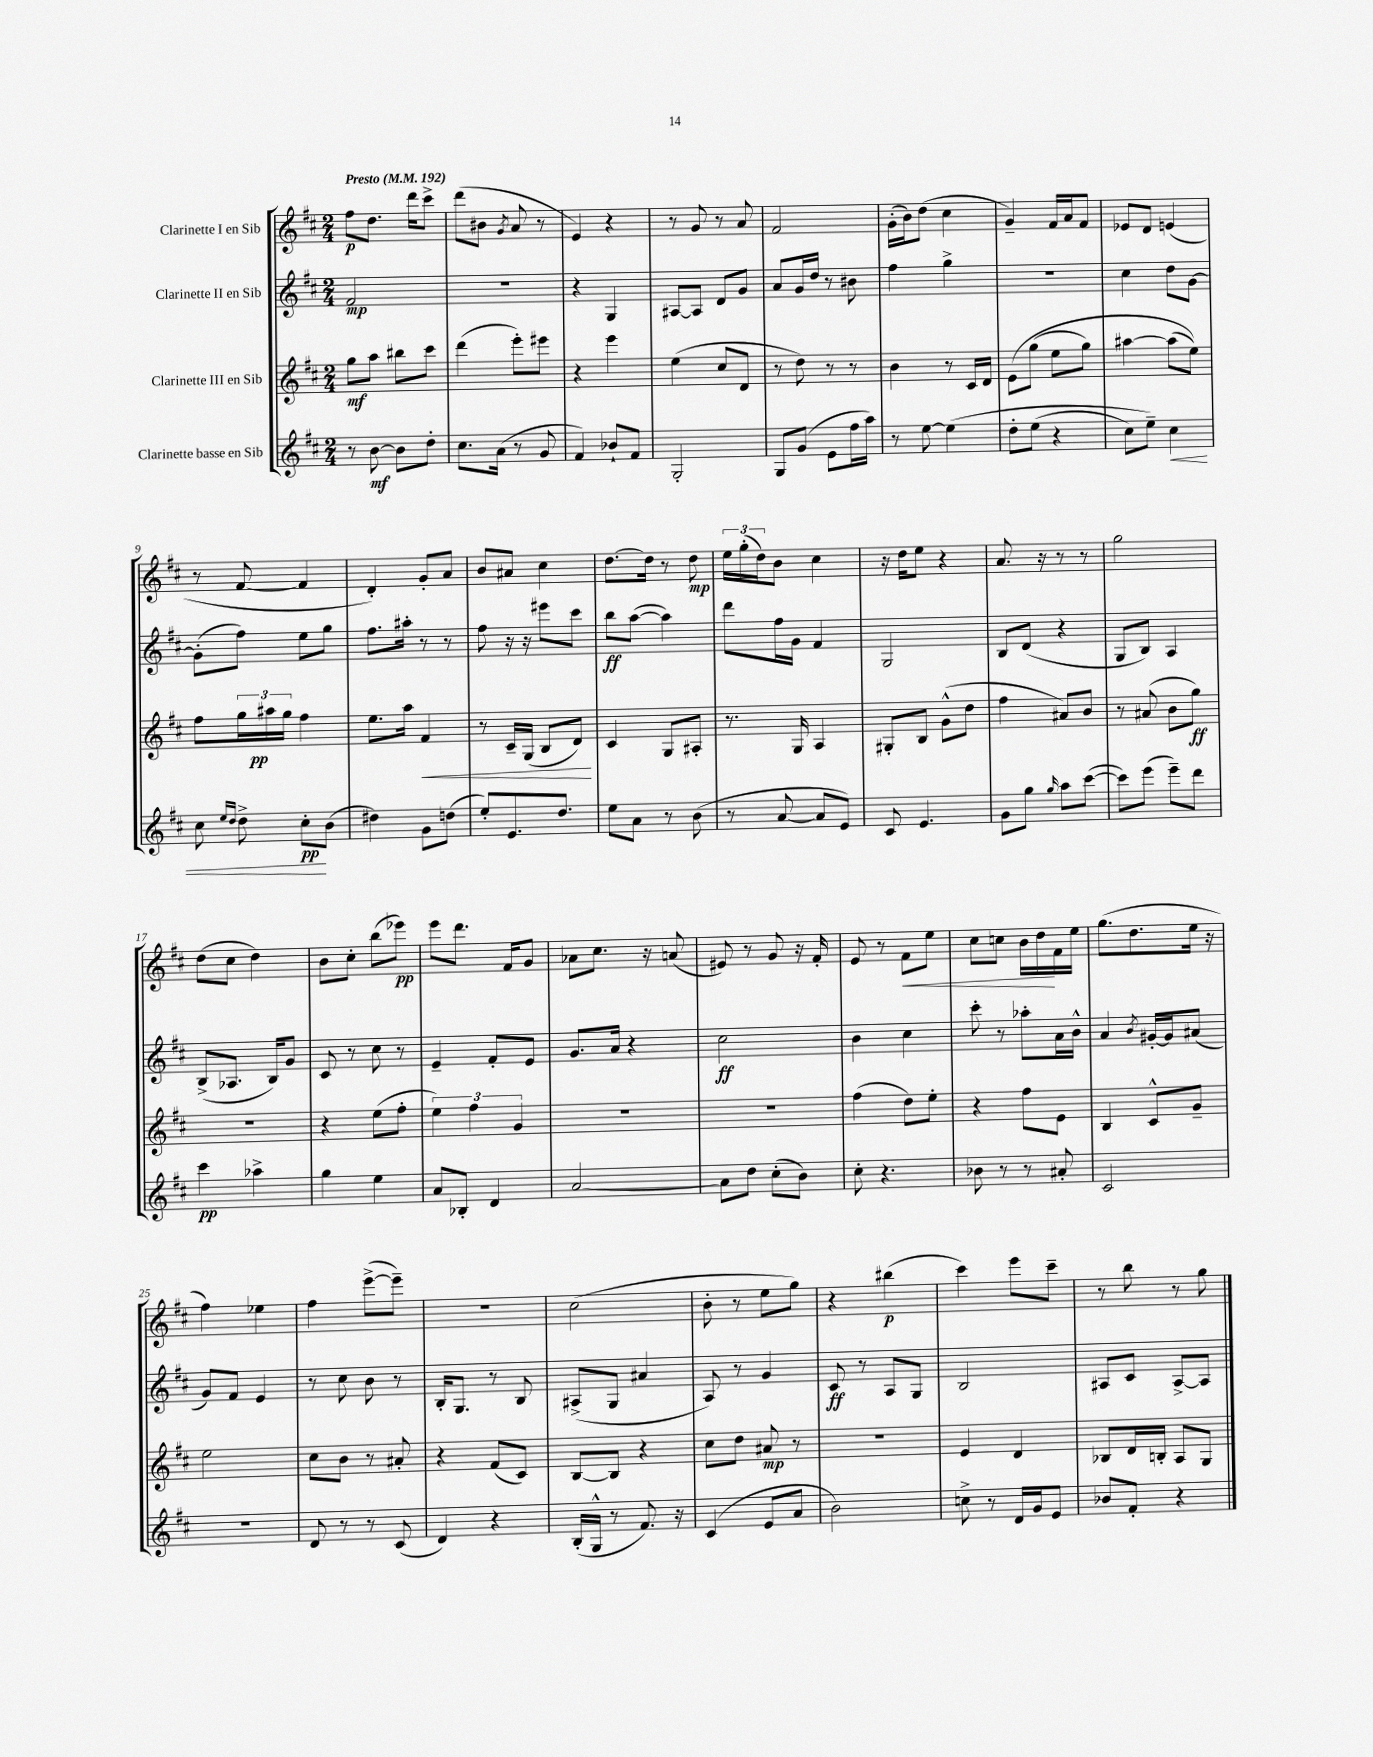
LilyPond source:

<<
\new StaffGroup <<
\new Staff = "s0" \with { instrumentName = "Clarinette I en Sib" } {
    \clef treble \key d \major \numericTimeSignature \time 2/4 \tempo "Presto" 4 = 192
    fis''8\p d''8. d'''16 cis'''8-> |
    d'''8( bis'8 \acciaccatura { g'8 } a'8 r8 |
    e'4) r4 |
    r8 g'8 r8 a'8 |
    fis'2 |
    g'16-.( b'16) d''8( cis''4 |
    g'4--) fis'16 a'16 fis'8 |
    ees'8 d'8 e'4( |
    r8 fis'8~ fis'4 |
    d'4-.) g'8-. a'8 |
    b'8 ais'8 cis''4 |
    d''8.~ d''16 r8 d''8\mp |
    \tuplet 3/2 { e''16 g''16-.( d''16) } b'8 cis''4 |
    r16 d''16 e''8 r4 |
    a'8. r16 r8 r8 |
    g''2 |
    d''8( cis''8 d''4) |
    b'8 cis''8-. b''8( ees'''8\pp) |
    e'''8 d'''8. fis'16 g'8 |
    aes'8 cis''8. r16 a'8( |
    eis'8) r8 g'8 r16 fis'16-. |
    e'8 r8 fis'8\< e''8 |
    cis''8 c''8 b'16 d''16\! fis'16 e''16 |
    g''8.( d''8. e''16 r16 |
    fis''4) ees''4 |
    fis''4 e'''8~->( e'''8--) |
    R2 |
    cis''2( |
    b'8-. r8 e''8 g''8) |
    r4 bis''4\p( |
    cis'''4) e'''8 cis'''8-- |
    r8 b''8 r8 g''8 \bar "|." |
}
\new Staff = "s1" \with { instrumentName = "Clarinette II en Sib" } {
    \clef treble \key d \major \numericTimeSignature \time 2/4
    fis'2\mp |
    r2 |
    r4 g4 |
    ais8~ ais8 d'8 g'8 |
    a'8 g'16 d''16 r8 bis'8 |
    fis''4 g''4-> |
    R2 |
    cis''4 d''8 g'8~ |
    g'8-.( fis''8) e''8 g''8 |
    fis''8. ais''16-. r8 r8 |
    fis''8 r16 r16 eis'''8 cis'''8 |
    b''8\ff a''8~( a''4) |
    d'''8 fis''16 g'16 fis'4 |
    g2 |
    b8 d'8( r4 |
    g8 b8) a4 |
    b8->( aes8. b16) g'8 |
    cis'8 r8 cis''8 r8 |
    e'4-- fis'8-. e'8 |
    g'8. a'16 r4 |
    cis''2\ff |
    b'4 cis''4 |
    cis'''8-. r8 aes''8-. a'16 b'16-^ |
    a'4 \acciaccatura { b'8 } gis'16~-. gis'16 ais'8( |
    g'8) fis'8 e'4 |
    r8 cis''8 b'8 r8 |
    b16-. g8. r8 b8 |
    ais8->( g8 ais'4 |
    a8) r8 g'4 |
    cis'8\ff r8 a8 g8 |
    b2 |
    ais8 cis'8 ais8~-> ais8 \bar "|." |
}
\new Staff = "s2" \with { instrumentName = "Clarinette III en Sib" } {
    \clef treble \key d \major \numericTimeSignature \time 2/4
    g''8\mf a''8 bis''8 cis'''8 |
    d'''4( e'''8-.) eis'''8 |
    r4 e'''4 |
    e''4( cis''8 d'8 |
    r8 d''8) r8 r8 |
    b'4 r8 cis'16 d'16 |
    e'8\( g''8( e''8 g''8) |
    ais''4~ ais''8( e''8)\) |
    fis''8 \tuplet 3/2 { g''16 ais''16\pp g''16 } fis''4 |
    e''8. a''16 fis'4\< |
    r8 cis'16-- g16( b8 d'8\!) |
    cis'4 g8 ais8-. |
    r8. g16 a4 |
    gis8-. b8 g'8-^( d''8 |
    fis''4 ais'8) b'8 |
    r8 ais'8( b'8 g''8\ff) |
    R2 |
    r4 e''8( fis''8-. |
    \tuplet 3/2 { e''4) fis''4 g'4 } |
    R2 |
    R2 |
    fis''4( d''8) e''8-. |
    r4 fis''8 e'8 |
    b4 cis'8-^ g'8-- |
    e''2 |
    cis''8 b'8 r8 ais'8-. |
    r4 fis'8( cis'8) |
    b8~ b8 r4 |
    cis''8 d''8 ais'8\mp r8 |
    R2 |
    e'4 d'4 |
    bes8 d'16 b16-. a8 g8 \bar "|." |
}
\new Staff = "s3" \with { instrumentName = "Clarinette basse en Sib" } {
    \clef treble \key d \major \numericTimeSignature \time 2/4
    r8 b'8~\mf b'8 d''8-. |
    cis''8. a'16( r8 g'8 |
    fis'4) bes'8-! fis'8 |
    g2-. |
    g8 g'8( e'8 fis''16 a''16) |
    r8 e''8~ e''4\( |
    d''8-. e''8( r4 |
    cis''8) e''8--\) cis''4\< |
    cis''8 \grace { e''16 d''16 } d''8-> cis''8-.\pp\! b'8( |
    dis''4) g'8 d''8( |
    e''8-.) e'8. d''8. |
    e''8 a'8 r8 b'8( |
    r8 a'8~ a'8 e'8) |
    cis'8 e'4. |
    g'8 g''8 \grace { g''16 } a''8 cis'''8~( |
    cis'''8) e'''8( e'''8--) d'''8 |
    cis'''4\pp aes''4-> |
    g''4 e''4 |
    a'8 bes8-. d'4 |
    a'2~ |
    a'8 d''8 cis''8-.( b'8) |
    cis''8-. r4. |
    bes'8 r8 r8 ais'8-. |
    cis'2 |
    R2 |
    d'8 r8 r8 cis'8( |
    d'4) r4 |
    b16-.( g16-^ r8 fis'8.) r16 |
    cis'4( e'8 a'8 |
    b'2) |
    c''8-> r8 d'16 g'16 e'8 |
    bes'8 fis'8-. r4 \bar "|." |
}
>>
>>
